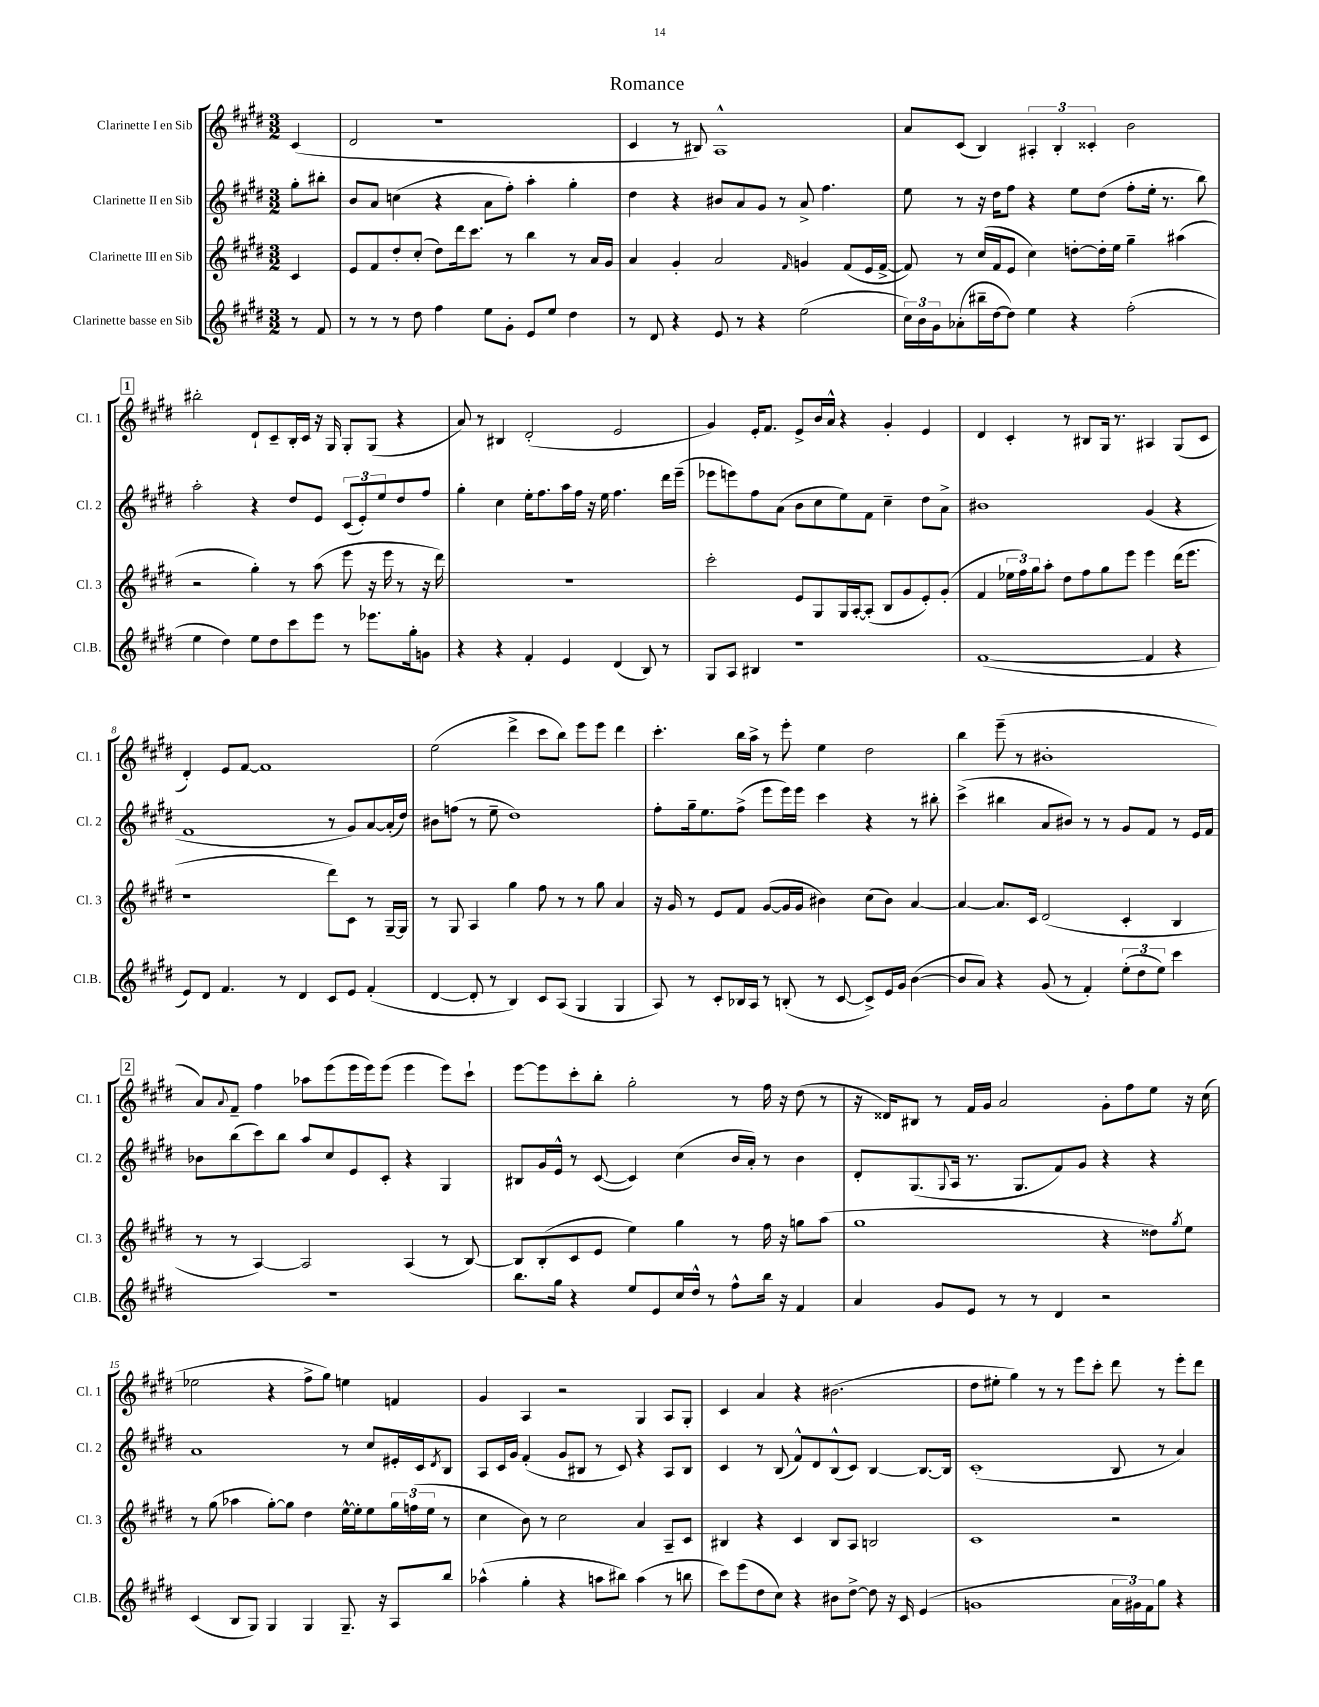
\header { title = "Romance" }
<<
\new StaffGroup <<
\new Staff = "s0" \with { instrumentName = "Clarinette I en Sib" shortInstrumentName = "Cl. 1" } {
    \clef treble \key e \major \numericTimeSignature \time 3/2 \partial 4
    cis'4( |
    dis'2 r1 |
    cis'4 r8 bis8) a1-^ |
    a'8 cis'8( b4) \tuplet 3/2 { ais4-. b4-. cisis'4-. } b'2 |
    \mark \markup { \box "1" } bis''2-. dis'8-! cis'8-- b16-. cis'16 r16 gis16 gis8-. gis8( r4 |
    a'8) r8 bis4 dis'2-.( e'2 |
    gis'4) e'16-. fis'8. e'8-> b'16 a'16-^ r4 gis'4-. e'4 |
    dis'4 cis'4-. r8 bis8 gis16 r8. ais4 gis8( cis'8 |
    dis'4-.) e'8 fis'8~ fis'1 |
    e''2( dis'''4-> cis'''8 b''8) e'''8 e'''8 dis'''4 |
    cis'''4.-. b''16 a''16-> r8 e'''8-. e''4 dis''2 |
    b''4 e'''8--( r8 bis'1-. |
    \mark \markup { \box "2" } a'8) \appoggiatura { a'8 } fis'8-- fis''4 aes''8 e'''8( e'''16 e'''16) e'''8( e'''4 e'''8) cis'''8-! |
    e'''8~ e'''8 cis'''8-. b''8-. gis''2-. r8 fis''16 r16 dis''8( r8 |
    r16 disis'16) bis8 r8 fis'16 gis'16 a'2 gis'8-. fis''8 e''8 r16 cis''16( |
    ees''2 r4 fis''8-> gis''8) e''4 f'4 |
    gis'4 a4 r2 gis4 a8 gis8-. |
    cis'4 a'4 r4 bis'2.( |
    dis''8 eis''8-. gis''4) r8 r8 e'''8 cis'''8-. dis'''8 r8 e'''8-. dis'''8 \bar "|." |
}
\new Staff = "s1" \with { instrumentName = "Clarinette II en Sib" shortInstrumentName = "Cl. 2" } {
    \clef treble \key e \major \numericTimeSignature \time 3/2 \partial 4
    gis''8-. bis''8-. |
    b'8 a'8 c''4( r4 a'8 fis''8-.) a''4-. gis''4-. |
    dis''4 r4 bis'8 a'8 gis'8 r8 a'8-> fis''4. |
    e''8 r8 r16 dis''16 fis''8 r4 e''8 dis''8( fis''8-. e''16-. r8. b''8) |
    \mark \markup { \box "1" } a''2-. r4 dis''8 e'8 \tuplet 3/2 { cis'8( e'8-.) e''8 } dis''8 fis''8 |
    gis''4-. cis''4 e''16-. fis''8. a''16 fis''16 r16 e''16 fis''4. dis'''16 e'''16--( |
    ees'''8 e'''8) fis''8 a'8( b'8 cis''8 e''8) fis'8 cis''4-- dis''8 a'8-> |
    bis'1 gis'4( r4 |
    fis'1 r8 gis'8) a'8~ a'16-.( dis''16) |
    bis'8 f''8( r8 e''8-- dis''1) |
    fis''8-. gis''16-- e''8. fis''8->( e'''8 e'''16) e'''16 cis'''4 r4 r8 bis''8-. |
    cis'''4->( bis''4 a'8 bis'8) r8 r8 gis'8 fis'8 r8 e'16 fis'16 |
    \mark \markup { \box "2" } bes'8 b''8( cis'''8) b''8 a''8 cis''8 e'8 cis'8-. r4 gis4 |
    bis8 gis'16 e'16-^ r8 cis'8~( cis'4) cis''4( b'16 a'16-.) r8 b'4 |
    dis'8-. gis8.( \appoggiatura { gis8 } a16 r8. gis8. fis'8) gis'8 r4 r4 |
    a'1 r8 cis''8 eis'16-. cis'16 \acciaccatura { dis'8 } b8 |
    a8 cis'16 gis'16 fis'4-.( gis'8 bis8 r8 cis'8) r4 a8 bis8 |
    cis'4 r8 b8( fis'8-^) dis'8 b8-^( cis'8) b4~ b8.~ b16 |
    cis'1-.( b8 r8 a'4) \bar "|." |
}
\new Staff = "s2" \with { instrumentName = "Clarinette III en Sib" shortInstrumentName = "Cl. 3" } {
    \clef treble \key e \major \numericTimeSignature \time 3/2 \partial 4
    cis'4 |
    e'8 fis'8 dis''8-. cis''8-.( dis''8) dis'''16 cis'''8. r8 b''4 r8 a'16 gis'16 |
    a'4 gis'4-. a'2 \grace { fis'16 } g'4 fis'8( e'16 fis'16~-> |
    fis'8) r8 cis''16( fis'16 e'8 cis''4) d''8~-. d''16-. e''16 gis''4-- ais''4( |
    \mark \markup { \box "1" } r2 gis''4-.) r8 a''8( e'''8 r16 e'''16 r8 r16 dis'''16) |
    r1. |
    cis'''2-. e'8 gis8 gis16 a16~-. a8-.( b8 gis'8 e'8-.) gis'8-.( |
    fis'4 \tuplet 3/2 { ees''16 fis''16) gis''16 } a''8-. dis''8 fis''8 gis''8 e'''8 e'''4 dis'''16( e'''8. |
    r1 dis'''8) cis'8 r8 gis16~-- gis16 |
    r8 gis8 a4 gis''4 fis''8 r8 r8 gis''8 a'4 |
    r16 gis'16 r8 e'8 fis'8 gis'8~( gis'16 gis'16 bis'4) cis''8( bis'8) a'4~ |
    a'4~ a'8. cis'16 dis'2( cis'4-. b4 |
    \mark \markup { \box "2" } r8 r8 a4~) a2 a4( r8 b8~) |
    b8 b8-.( cis'8 e'8 e''4) gis''4 r8 fis''16 r16 g''8 a''8( |
    gis''1 r4 disis''8) \acciaccatura { gis''8 } e''8 |
    r8 gis''8( aes''4 gis''8~-.) gis''8 dis''4 e''16~-^ e''16-. e''8 \tuplet 3/2 { gis''16 f''16( e''16 } r8 |
    cis''4 b'8) r8 cis''2 a'4 a8-- cis'8 |
    bis4 r4 cis'4 bis8 a8 b2 |
    cis'1 r2 \bar "|." |
}
\new Staff = "s3" \with { instrumentName = "Clarinette basse en Sib" shortInstrumentName = "Cl.B." } {
    \clef treble \key e \major \numericTimeSignature \time 3/2 \partial 4
    r8 fis'8 |
    r8 r8 r8 dis''8 fis''4 e''8 gis'8-. e'8 e''8 dis''4 |
    r8 dis'8 r4 e'8 r8 r4 e''2( |
    \tuplet 3/2 { cis''16) b'16 gis'16 } aes'8-.( bis''16-- dis''16~ dis''8) e''4 r4 fis''2-.( |
    \mark \markup { \box "1" } e''4 dis''4) e''8 dis''8 cis'''8 e'''8 r8 ees'''8. gis''16-. g'8 |
    r4 r4 fis'4-. e'4 dis'4( b8) r8 |
    gis8 a8 bis4 r1 |
    fis'1~( fis'4 r4 |
    e'8) dis'8 fis'4. r8 dis'4 cis'8 e'8 fis'4-.( |
    dis'4~ dis'8-. r8 b4) cis'8 a8( gis4 gis4 |
    a8) r8 cis'8-. bes16 a16 r8 b8-.( r8 cis'8~ cis'8->) e'16 gis'16 b'4~( |
    b'8 a'8) r4 gis'8( r8 fis'4-.) \tuplet 3/2 { e''8-.( dis''8 e''8) } cis'''4 |
    \mark \markup { \box "2" } R1. |
    b''8. gis''16 r4 e''8 e'8 cis''16 dis''16-^ r8 fis''8-^ b''16 r16 fis'4 |
    a'4 gis'8 e'8 r8 r8 dis'4 r2 |
    cis'4( b8 gis8) gis4 gis4 gis8.-- r16 a8 b''8 |
    aes''4-^( gis''4-. r4 a''8 bis''8) a''4( r8 b''8 |
    cis'''8) e'''8( dis''8 cis''8) r4 bis'8 dis''8~-> dis''8 r16 cis'16 e'4( |
    g'1 \tuplet 3/2 { a'16 gis'16) fis'16 } gis''8 r4 \bar "|." |
}
>>
>>
